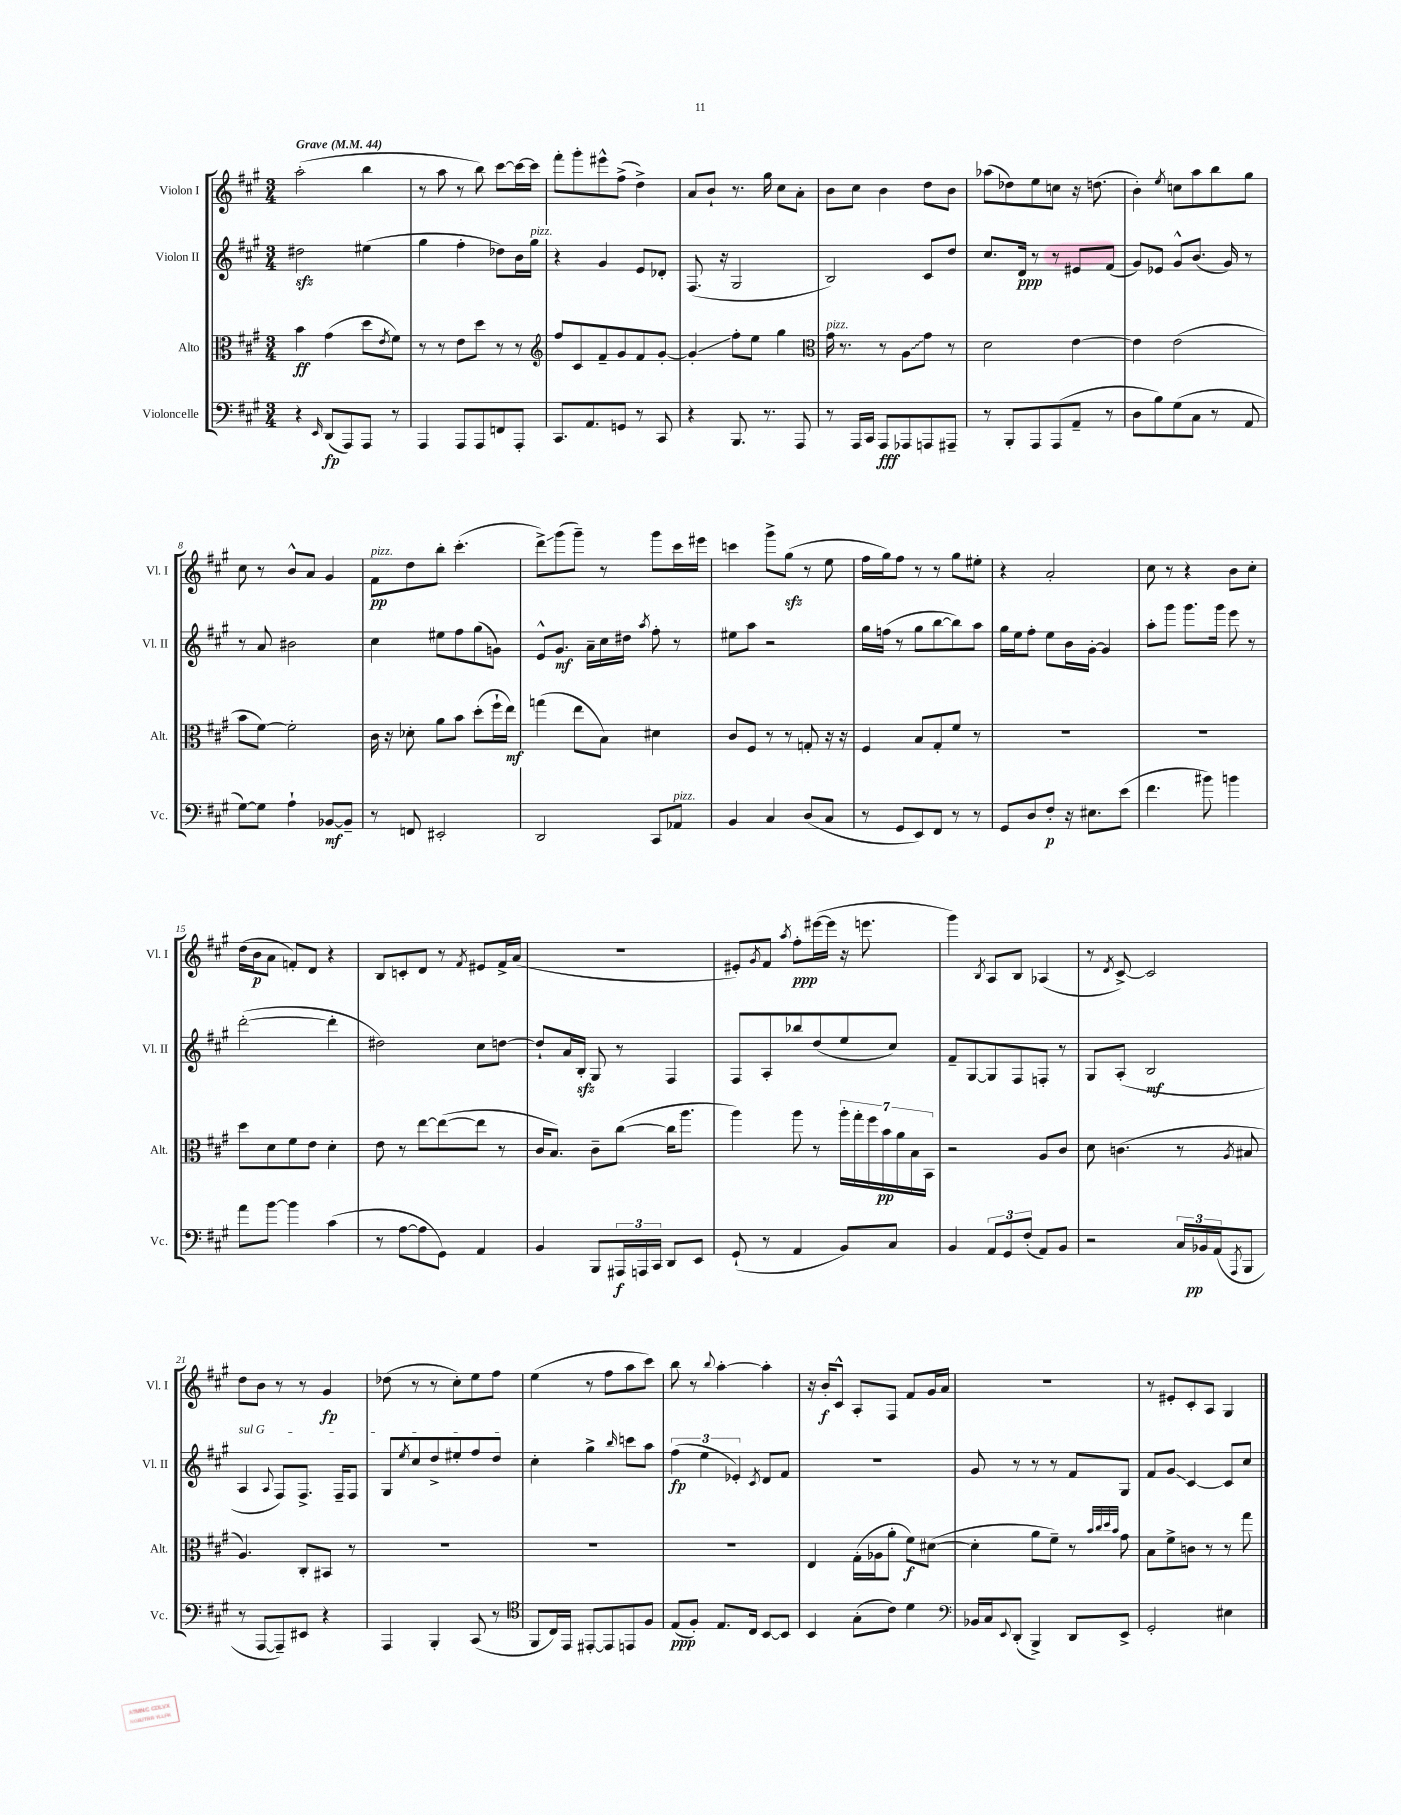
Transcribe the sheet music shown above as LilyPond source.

<<
\new StaffGroup <<
\new Staff = "s0" \with { instrumentName = "Violon I" shortInstrumentName = "Vl. I" } {
    \clef treble \key a \major \numericTimeSignature \time 3/4 \tempo "Grave" 4 = 44
    a''2-.( b''4 |
    r8 a''8 r8 b''8) cis'''8~ cis'''16~ cis'''16 |
    fis'''8-. gis'''8-. eis'''8-^ fis''8->( d''4->) |
    a'8 b'8-! r8. gis''16 cis''8 a'8-. |
    b'8 cis''8 b'4 d''8 b'8 |
    aes''8( des''8) e''8 c''8 r16 d''8.( |
    b'4-.) \acciaccatura { e''8 } c''8 a''8 b''8 gis''8 |
    cis''8 r8 b'8-^ a'8 gis'4 |
    fis'8\pp^\markup { \italic "pizz." } d''8 b''8-. cis'''4.-.( |
    d'''8->\glissando) gis'''8( gis'''8--) r8 gis'''8 cis'''16 eis'''16 |
    c'''4 gis'''8-> gis''8\sfz( r8 e''8 |
    fis''16 gis''16) fis''8 r8 r8 gis''8 eis''8-. |
    r4 a'2-. |
    cis''8 r8 r4 b'8 cis''8-. |
    d''16( b'16\p a'8 f'8-.) d'8 r4 |
    b8 c'8-. d'8 r8 \acciaccatura { fis'8 } eis'8 fis'16-> a'16( |
    R2. |
    eis'8-.) \acciaccatura { gis'8 } fis'8 \acciaccatura { a''8 } fis''8-.\ppp eis'''16~( eis'''16 r16 e'''8. |
    gis'''4) \acciaccatura { b8 } a8 b8 aes4( |
    r8 \acciaccatura { d'8 } cis'8~->) cis'2 |
    d''8 b'8 r8 r8 gis'4\fp |
    des''8( r8 r8 cis''8-.) e''8 fis''8 |
    e''4( r8 fis''8 a''8 cis'''8) |
    b''8 r8 \appoggiatura { b''8 } a''4~-. a''4-. |
    r16 b'16-.\f cis'8-^ a8-. fis8 fis'8 gis'16 a'16 |
    r2. |
    r8 eis'8-. cis'8-. a8 gis4 \bar "|." |
}
\new Staff = "s1" \with { instrumentName = "Violon II" shortInstrumentName = "Vl. II" } {
    \clef treble \key a \major \numericTimeSignature \time 3/4
    dis''2\sfz eis''4( |
    gis''4 fis''4-. des''8) b'16 gis''16^\markup { \italic "pizz." } |
    r4 gis'4 e'8 des'8-. |
    fis8.( r16 gis2 |
    b2) cis'8 d''8 |
    cis''8. d'16\ppp r8 r8 eis'8 fis'8( |
    gis'8) ees'8 gis'8-^ b'8.( gis'16) r8 |
    r8 a'8 bis'2 |
    cis''4 eis''8 fis''8 gis''8( g'8) |
    e'8-^ gis'8.\mf a'16-- cis''16 dis''16 \acciaccatura { a''8 } fis''8-. r8 |
    eis''8 a''8 r2 |
    gis''16 f''16( r8 gis''8 b''8~ b''8) a''8 |
    gis''16 e''16 fis''8-. e''8 b'16 gis'16~-. gis'4 |
    a''8-. gis'''8 gis'''8. gis'''16 e'''8 r8 |
    d'''2~-.( d'''4-. |
    dis''2) cis''8 d''8~ |
    d''8-! a'16 b16-.\sfz gis8 r8 fis4 |
    fis8 a8-. bes''8 d''8( e''8 cis''8) |
    fis'8-- gis8~ gis8 fis8 f8-. r8 |
    gis8 a8-.( b2\mf |
    \once \override TextSpanner.bound-details.left.text = \markup { \italic "sul G" } a4\startTextSpan \appoggiatura { a8 } fis8) fis8.-> fis16-- fis8 |
    gis8 \acciaccatura { e''8 } cis''8 d''8-> eis''8-. fis''8 d''8\stopTextSpan |
    cis''4-. gis''4-> \grace { b''16 } c'''8 a''8 |
    \tuplet 3/2 { fis''4\fp( e''4 ees'4-.) } \acciaccatura { cis'8 } d'8 fis'8 |
    R2. |
    gis'8 r8 r8 r8 fis'8 gis8 |
    fis'8 gis'8\glissando cis'4~ cis'8 cis''8 \bar "|." |
}
\new Staff = "s2" \with { instrumentName = "Alto" shortInstrumentName = "Alt." } {
    \clef alto \key a \major \numericTimeSignature \time 3/4
    b'4\ff gis'4( d''8 \acciaccatura { e'8 } fis'8) |
    r8 r8 e'8 d''8 r8 r8 |
    \clef treble fis''8 cis'8 fis'8-- gis'8 fis'8 gis'8~-. |
    gis'4-.\glissando fis''8-. e''8 gis''4 |
    \clef alto gis'16^\markup { \italic "pizz." } r8. r8 \once \override Glissando.style = #'zigzag a8\glissando gis'8 r8 |
    d'2 e'4~ |
    e'4 e'2( |
    b'8 fis'8~) fis'2-. |
    cis'16 r16 des'8-. a'8 b'8 d''8-.( fis''16-! e''16\mf) |
    g''4( e''8 b8) dis'4 |
    cis'8 fis8 r8 r8 g8-. r16 r16 |
    fis4 b8 gis8-. fis'8 r8 |
    R2. |
    R2. |
    d''8 d'8 fis'8 e'8 d'4-. |
    e'8 r8 e''8~ e''8~( e''8 r8 |
    cis'16 b8.) cis'8-- cis''8~( cis''16 a''8. |
    a''4) a''8 r8 \tuplet 7/4 { a''16-. gis''16-. fis''16 b'16\pp a'16 b16 b,16 } |
    r2 a8 cis'8 |
    d'8 c'4.( r8 \acciaccatura { a8 } bis8 |
    a4.) cis8-. bis,8 r8 |
    R2. |
    R2. |
    R2. |
    e4 gis16-.( aes16 a'8-. fis'8\f) dis'8~( |
    dis'4-. a'8 fis'8--) r8 \grace { b'32 cis''32 d''32 b'32 } gis'8 |
    b8 fis'8-> c'8 r8 r8 gis''8 \bar "|." |
}
\new Staff = "s3" \with { instrumentName = "Violoncelle" shortInstrumentName = "Vc." } {
    \clef bass \key a \major \numericTimeSignature \time 3/4
    r4 \grace { e,16 } d,8\fp( a,,8) a,,8 r8 |
    a,,4 a,,8 a,,8 f,8 a,,8-. |
    cis,8. a,8. g,8 r8 cis,8 |
    r4 b,,8. r8. a,,8 |
    r8 a,,16 cis,16 a,,8\fff aes,,8 a,,8 ais,,8-- |
    r8 b,,8-. a,,8 a,,8( a,8-- r8 |
    d8 b8) gis8( cis8 r8 a,8 |
    gis8~) gis8 a4-! bes,8~\mf bes,8-- |
    r8 f,8 eis,2-. |
    d,2 cis,8 aes,8^\markup { \italic "pizz." } |
    b,4 cis4 d8( cis8 |
    r8 gis,8 e,8) fis,8 r8 r8 |
    gis,8 d8 fis8-.\p r16 eis8. e'8( |
    fis'4. bis'8) b'4 |
    a'8 b'8~ b'4 cis'4( |
    r8 a8~ a8 gis,8) a,4 |
    b,4 b,,8 \tuplet 3/2 { ais,,16\f a,,16 cis,16 } d,8 e,8 |
    gis,8-!( r8 a,4 b,8) cis8 |
    b,4 \tuplet 3/2 { a,8 gis,8 fis8-.( } a,8) b,8 |
    r2 \tuplet 3/2 { cis16 bes,16\pp a,16( } \acciaccatura { a,,8 } b,,8 |
    r8 a,,8~ a,,8--) eis,8 r4 |
    a,,4 b,,4-. cis,8( r8 |
    \clef tenor fis,8 cis16) e,16 eis,8~-. eis,8 e,8 fis8 |
    e8\ppp( fis8-.) e8. cis16 b,8~ b,8 |
    b,4 gis8-.( cis'8) d'4 |
    \clef bass bes,16 cis16 \appoggiatura { e,8 } d,8-.( b,,4->) d,8 e,8-> |
    gis,2-. eis4 \bar "|." |
}
>>
>>
